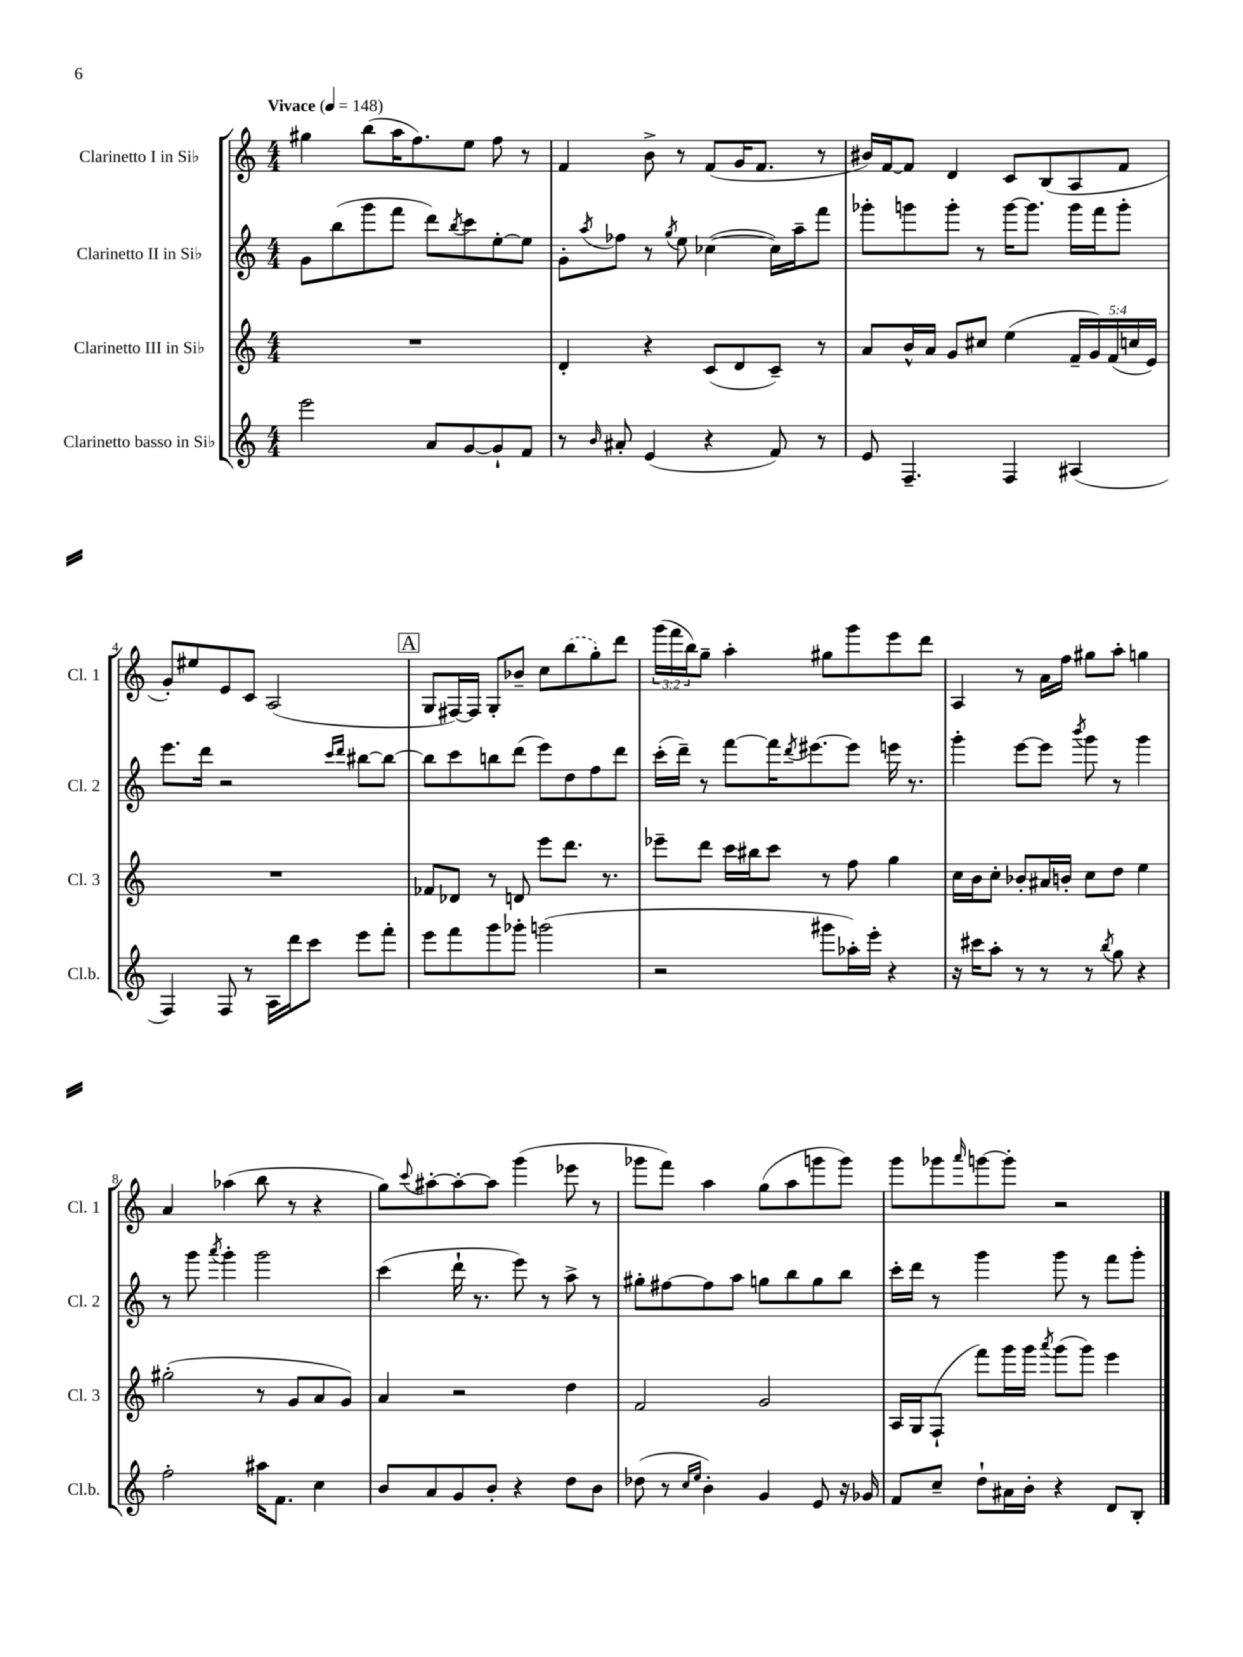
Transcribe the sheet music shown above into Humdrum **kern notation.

**kern	**kern	**kern	**kern
*staff4	*staff3	*staff2	*staff1
*clefG2	*clefG2	*clefG2	*clefG2
*k[]	*k[]	*k[]	*k[]
*M4/4	*M4/4	*M4/4	*M4/4
*MM148	*MM148	*MM148	*MM148
2eee	1r	8g	4gg#
.	.	(8bb	.
.	.	8ggg	(8bb
.	.	8fff	16aa
.	.	.	8.ff)
8a	.	8ddd)	.
.	.	8qbb	.
[8g	.	8ccc	8ee
8g`]	.	[8ee'	8ff
8f	.	8ee]	8r
=	=	=	=
8r	4d'	8g'	4f
16qqb	.	8qaa	.
8a#'	.	8ff-	.
(4e	4r	8r	8b^
.	.	8qgg	.
.	.	8ee	8r
4r	(8c	([4cc-	(8f
.	8d	.	16g
.	.	.	8.f
8f)	8c~)	16cc-])	.
.	.	16aa~	.
8r	8r	8fff	8r
=	=	=	=
8e	8a	8ggg-'	16b#)
.	.	.	[16f
4.F~	16b^^	8ggg	8f]
.	16a	.	.
.	8g	8ggg'	4d
.	8cc#	8r	.
4F	(4ee	[16ggg	8c
.	.	8.ggg]	.
.	.	.	(8B
(4A#	20f~	16ggg	8A
.	20g)	.	.
.	.	16fff	.
.	(20f	.	.
.	.	8ggg'	8f
.	20cc	.	.
.	20e)	.	.
=	=	=	=
4F)	1r	8.eee	8g')
.	.	.	8ee#
.	.	16ddd	.
8F	.	2r	8e
8r	.	.	8c
16A	.	.	(2A
16ddd	.	.	.
8ccc	.	.	.
.	.	16qqccc	.
.	.	16qqddd	.
8eee	.	[8bb#	.
8fff'	.	8bb#_	.
=	=	=	=
8eee	8f-	8bb#]	8G
8fff	8d-	8ccc	[16F#)
.	.	.	16F#]
8ggg	8r	8bb	8G'
8ggg-'	8d	(8ddd	8b-~
(2ggg	8eee	8eee)	8cc
.	8.ddd	8dd	(8bb
.	.	8ff	8gg')
.	8.r	.	.
.	.	8ddd	8ddd
=	=	=	=
2r	8eee-~	(16ccc'	(24ggg
.	.	.	24fff
.	.	16ddd~)	.
.	.	.	24bb)
.	8ddd	8r	8gg~
.	16ccc	[8fff	4aa'
.	16bb#	.	.
.	8ccc	16fff]	.
.	.	8qddd	.
.	.	[8.eee#	.
8ggg#	8r	.	8gg#
16aa-')	8ff	8eee#]	8ggg
16eee'	.	.	.
4r	4gg	16eee	8eee
.	.	8.r	.
.	.	.	8ddd
=	=	=	=
16r	16cc	4ggg'	4A
16ccc#	16b	.	.
8aa'	8cc'	.	.
8r	8b-'	[8eee	8r
8r	16a#	8eee]	16a
.	16b'	.	16ff
.	.	8qbbb	.
8r	8cc	8ggg	8gg#
8qbb	.	.	.
8gg	8dd	8r	8aa'
4r	4ee	4ggg	4gg
=	=	=	=
2ff'	(2gg#'	8r	4a
.	.	8ggg	.
.	.	8qaaa	.
.	.	4ggg'	(4aa-
16aa#	8r	2ggg	8bb
8.f	.	.	.
.	8g	.	8r
4cc	8a	.	4r
.	8g)	.	.
=	=	=	=
8b	4a	(4ccc	8gg)
.	.	.	8qqccc
8a	.	.	[8aa#'
8g	2r	16ddd`	8aa#'_
.	.	8.r	.
8b'	.	.	8aa#]
4r	.	8eee)	(4ggg
.	.	8r	.
8dd	4dd	8aa^	8eee-
8b	.	8r	8r
=	=	=	=
(8dd-	2f	8gg#'	8ggg-
8r	.	[8ff#	8fff)
16qqcc	.	.	.
16qqee	.	.	.
4b')	.	8ff#]	4aa
.	.	8aa	.
4g	2g	8gg	(8gg
.	.	8bb	8aa
8e	.	8gg	8ggg
16r	.	8bb	8ggg)
16g-	.	.	.
=	=	=	=
8f	16A	16ccc'	8ggg
.	16G	16ddd	.
8cc~	(8F`	8r	8ggg-
.	.	.	16qqaaa
8dd`	8fff)	4ggg	[8ggg
16a#	16ggg	.	8ggg']
16b'	16ggg	.	.
.	8qaaa	.	.
4r	(8ggg	8ggg	2r
.	8ggg)	8r	.
8d	4eee	8fff	.
8B'	.	8ggg'	.
==	==	==	==
*-	*-	*-	*-
